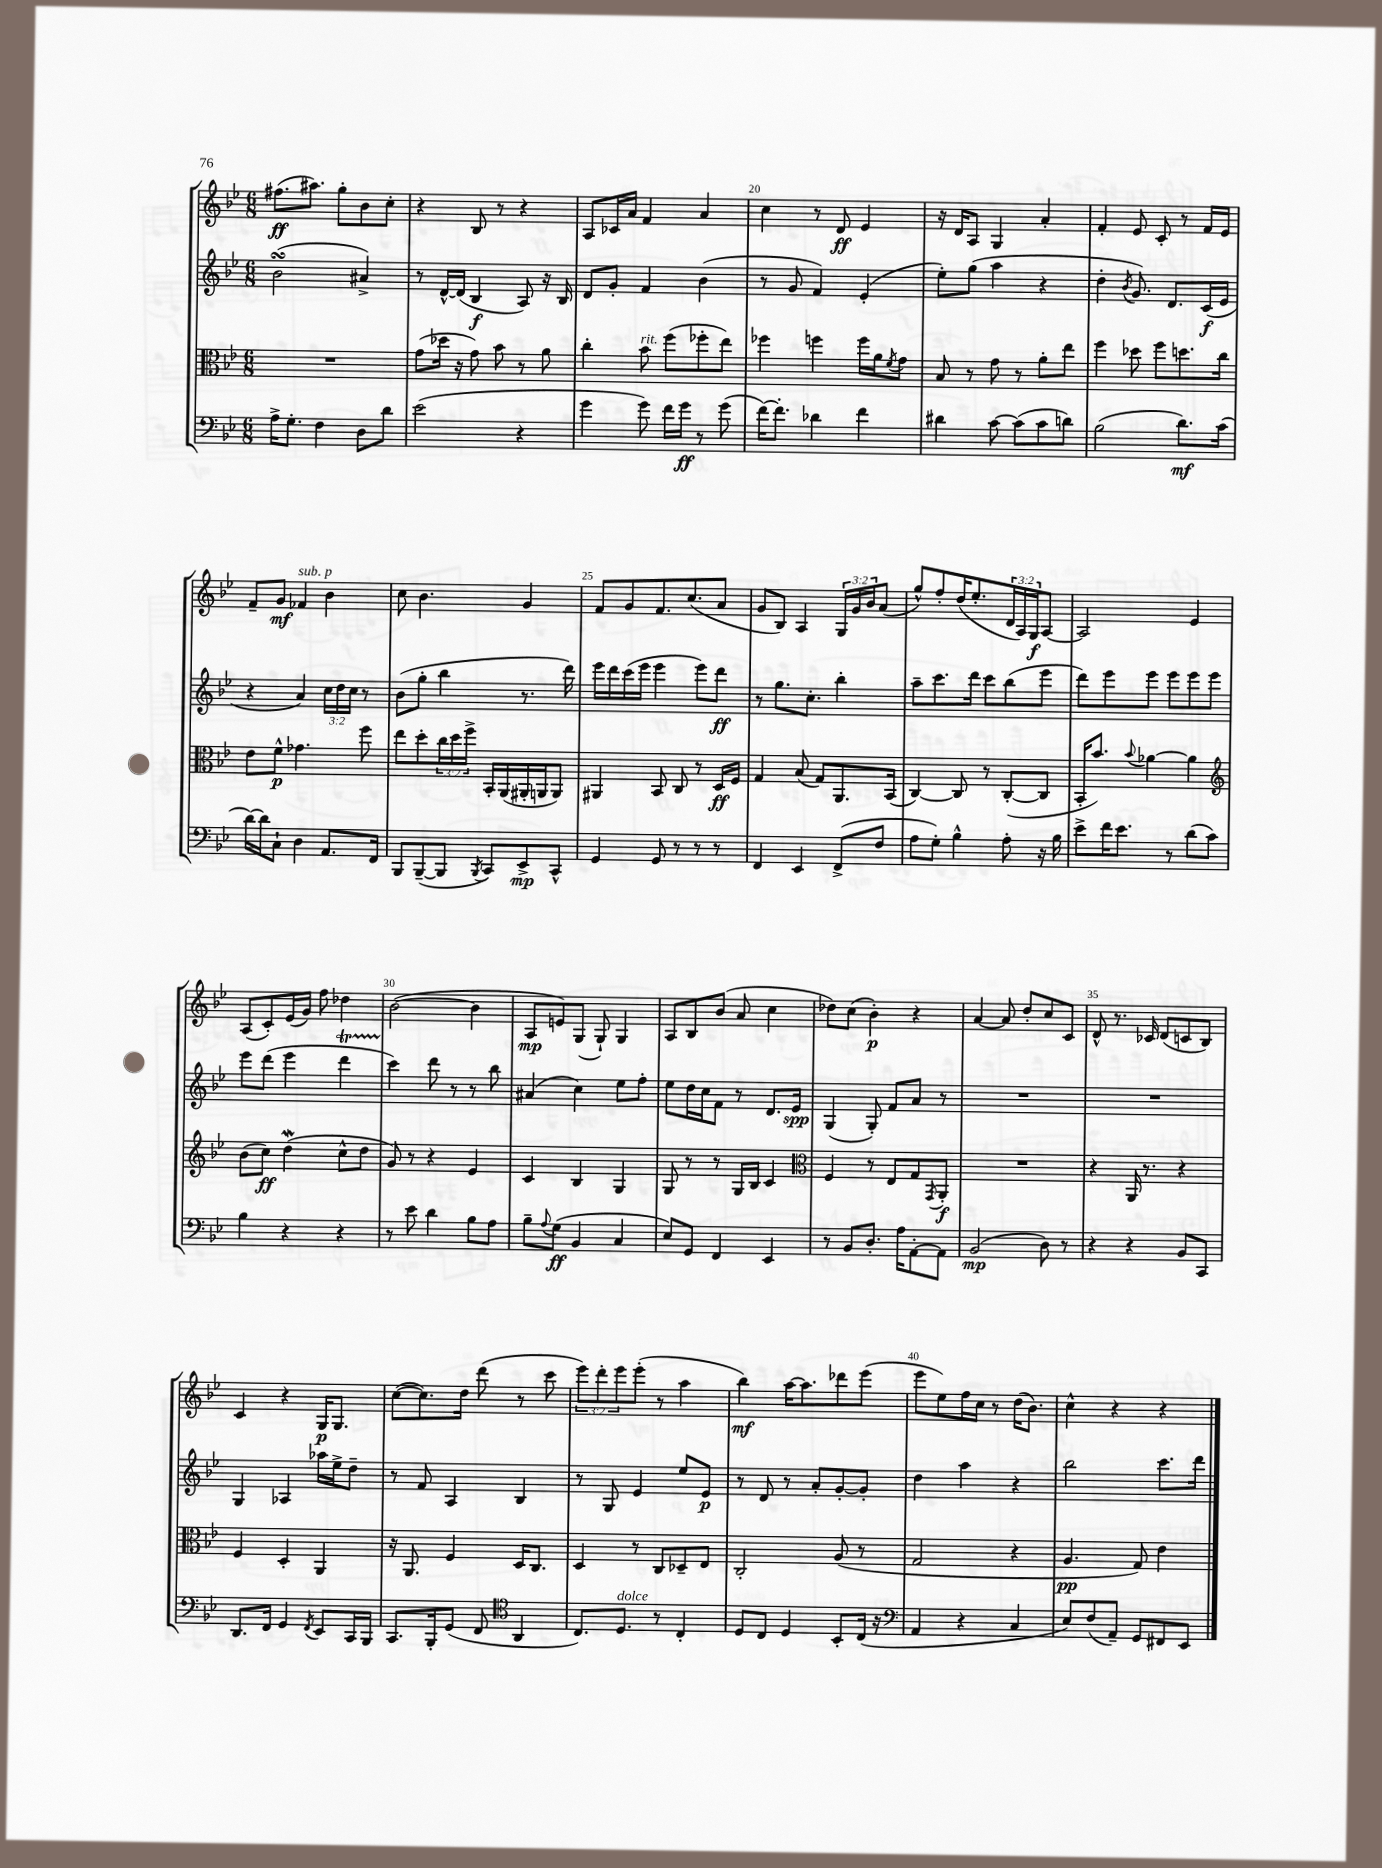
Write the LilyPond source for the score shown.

<<
\new StaffGroup <<
\new Staff = "s0" {
    \clef treble \key bes \major \numericTimeSignature \time 6/8 \override Staff.TupletNumber.text = #tuplet-number::calc-fraction-text
    fis''8.\ff( ais''8.) g''8-. bes'8 c''8-. |
    r4 bes8 r8 r4 |
    a8 ces'16 a'16 f'4 a'4 |
    c''4 r8 d'8\ff ees'4 |
    r16 d'16 a8 g4 a'4-. |
    f'4-. ees'8 c'8-. r8 f'16 ees'16 |
    f'8-- g'8\mf fes'4^\markup { \italic "sub. p" } bes'4 |
    c''8 bes'4. g'4 |
    f'8 g'8 f'8. c''8.( a'8 |
    g'8 bes8) a4 \tuplet 3/2 { g16 g'16 bes'16 } a'8( |
    g''8-^) f''8-. d''16( ees''8.-. \tuplet 3/2 { d'16 a16) g16\f } a8~ |
    a2 ees'4 |
    a8( c'8-.) ees'16( g'16) f''8 des''4 |
    bes'2~( bes'4 |
    a8\mp e'8) g8( g8-!) g4 |
    a8 bes8 bes'8( a'8 c''4 |
    des''8) c''8( bes'4-.\p) r4 |
    a'4~ a'8 d''8-. c''8 c'8 |
    d'8-^ r8. ces'16 d'8( c'8 bes8) |
    c'4 r4 g16\p g8. |
    c''8~( c''8.) d''16 d'''8( r8 c'''8 |
    \tuplet 3/2 { ees'''8) d'''8-. ees'''8 } ees'''8-.( r8 a''4 |
    bes''4\mf) a''16~ a''8. des'''8 ees'''8( |
    ees'''8 ees''8) f''16 c''16 r8 d''16( bes'8.) |
    c''4-^ r4 r4 \bar "|." |
}
\new Staff = "s1" {
    \clef treble \key bes \major \numericTimeSignature \time 6/8 \override Staff.TupletNumber.text = #tuplet-number::calc-fraction-text
    bes'2\turn( ais'4->) |
    r8 d'16~-^ d'16( bes4\f a8) r16 bes16 |
    d'8 g'8-. f'4 bes'4( |
    r8 g'8 f'4) ees'4-.( |
    ees''8-.) g''8( a''4 r4 |
    d''4-. \acciaccatura { bes'8 } g'8.) d'8. c'16\f( ees'16 |
    r4 a'4) \tuplet 3/2 { c''16 d''16 c''16 } r8 |
    bes'8( g''8-. bes''4 r8. d'''16) |
    ees'''16 d'''16 c'''16( ees'''16 ees'''4 ees'''8) d'''8\ff |
    r8 g''8. c''8.-. bes''4-. |
    a''8-- c'''8. d'''16 c'''8 bes''8( ees'''8 |
    d'''8) ees'''8 ees'''8 ees'''8 ees'''8 ees'''8 |
    ees'''8 d'''8( ees'''4 d'''4\startTrillSpan |
    c'''4\stopTrillSpan) d'''8 r8 r8 bes''8 |
    ais'4( c''4) ees''8 f''8-. |
    ees''8 d''16 c''16 f'8 r8 d'8. ees'16\spp |
    g4( g8-.) f'8 a'8 r8 |
    R2. |
    R2. |
    g4 aes4 aes''16 ees''16-> d''8-- |
    r8 f'8 a4 bes4 |
    r8 g8 ees'4 ees''8 ees'8\p |
    r8 d'8 r8 a'8-. g'8~-. g'8-. |
    d''4 a''4 r4 |
    bes''2 c'''8. d'''16 \bar "|." |
}
\new Staff = "s2" {
    \clef alto \key bes \major \numericTimeSignature \time 6/8 \override Staff.TupletNumber.text = #tuplet-number::calc-fraction-text
    R2. |
    g'8( des''16 r16 g'8) bes'8 r8 a'8 |
    c''4-. bes'8^\markup { \italic "rit." } f''8( fes''8-. ees''8) |
    fes''4 f''4 f''16 a'16 \acciaccatura { f'8 } g'8 |
    bes8 r8 g'8 r8 a'8-. ees''8 |
    f''4 des''8 f''8 d''8. c''16 |
    ees'8 f'8-^\p ges'4. f''8 |
    ees''8 d''8-. \tuplet 3/2 { c''16 d''16 f''16-> } bes,16-. a,16( ais,16-. a,16 a,8) |
    ais,4 bes,8 c8 r8 d16\ff f16 |
    g4 bes8( g8) a,8. bes,16( |
    c4~) c8 r8 c8~-.( c8 |
    bes,16-. bes'8.) \appoggiatura { bes'8 } aes'4~ aes'4 |
    \clef treble bes'8( c''8\ff) d''4\mordent( c''8-^ d''8 |
    g'8) r8 r4 ees'4 |
    c'4 bes4 g4 |
    g8 r8 r8 g16 bes16 c'4 |
    \clef alto f4 r8 ees8 g8 \acciaccatura { g,8 } a,8-.\f |
    R2. |
    r4 a,16 r8. r4 |
    f4 d4-. a,4 |
    r16 a,8. f4 d16 c8. |
    d4 r8 c8 des8-- ees8 |
    c2-. a8( r8 |
    g2 r4 |
    a4.\pp g8) ees'4 \bar "|." |
}
\new Staff = "s3" {
    \clef bass \key bes \major \numericTimeSignature \time 6/8
    a16-> g8.-. f4 d8 d'8 |
    ees'2( r4 |
    g'4 g'8) f'16 g'16\ff r8 g'8( |
    f'16~) f'8.-. des'4 f'4 |
    dis'4 c'8~ c'8( c'8 d'8) |
    bes2( d'8.\mf) c'16( |
    d'16~) d'16 c8-! d4 a,8. f,16 |
    bes,,8 bes,,8~--( bes,,8 \acciaccatura { bes,,8 } c,8) ees,8->\mp c,8-^ |
    g,4 g,8 r8 r8 r8 |
    f,4 ees,4 f,8->( f8 |
    a8 g8-.) bes4-^ a8-. r16 bes16 |
    ees'8-> f'16 ees'8. r8 d'8( c'8) |
    bes4 r4 r4 |
    r8 ees'8 d'4 bes8 a8 |
    bes8-- \appoggiatura { a8 } g8\ff( bes,4 c4 |
    ees8) g,8 f,4 ees,4 |
    r8 bes,8 d8.-. a16 a,8~-. a,8 |
    bes,2\mp( d8) r8 |
    r4 r4 bes,8 c,8 |
    d,8. f,16 g,4 \acciaccatura { f,8 } ees,8 c,16 bes,,16 |
    c,8. bes,,16-. g,8( f,8 \clef tenor a,4 |
    c8.) d8.^\markup { \italic "dolce" } r8 c4-. |
    d8 c8 d4 bes,8-. c16( r16 |
    \clef bass a,4 r4 c4 |
    ees8) f8( a,8--) g,8 fis,8 ees,8 \bar "|." |
}
>>
>>
\layout { \context { \Score currentBarNumber = #17 \override BarNumber.break-visibility = ##(#f #t #t) barNumberVisibility = #(every-nth-bar-number-visible 5) } }
